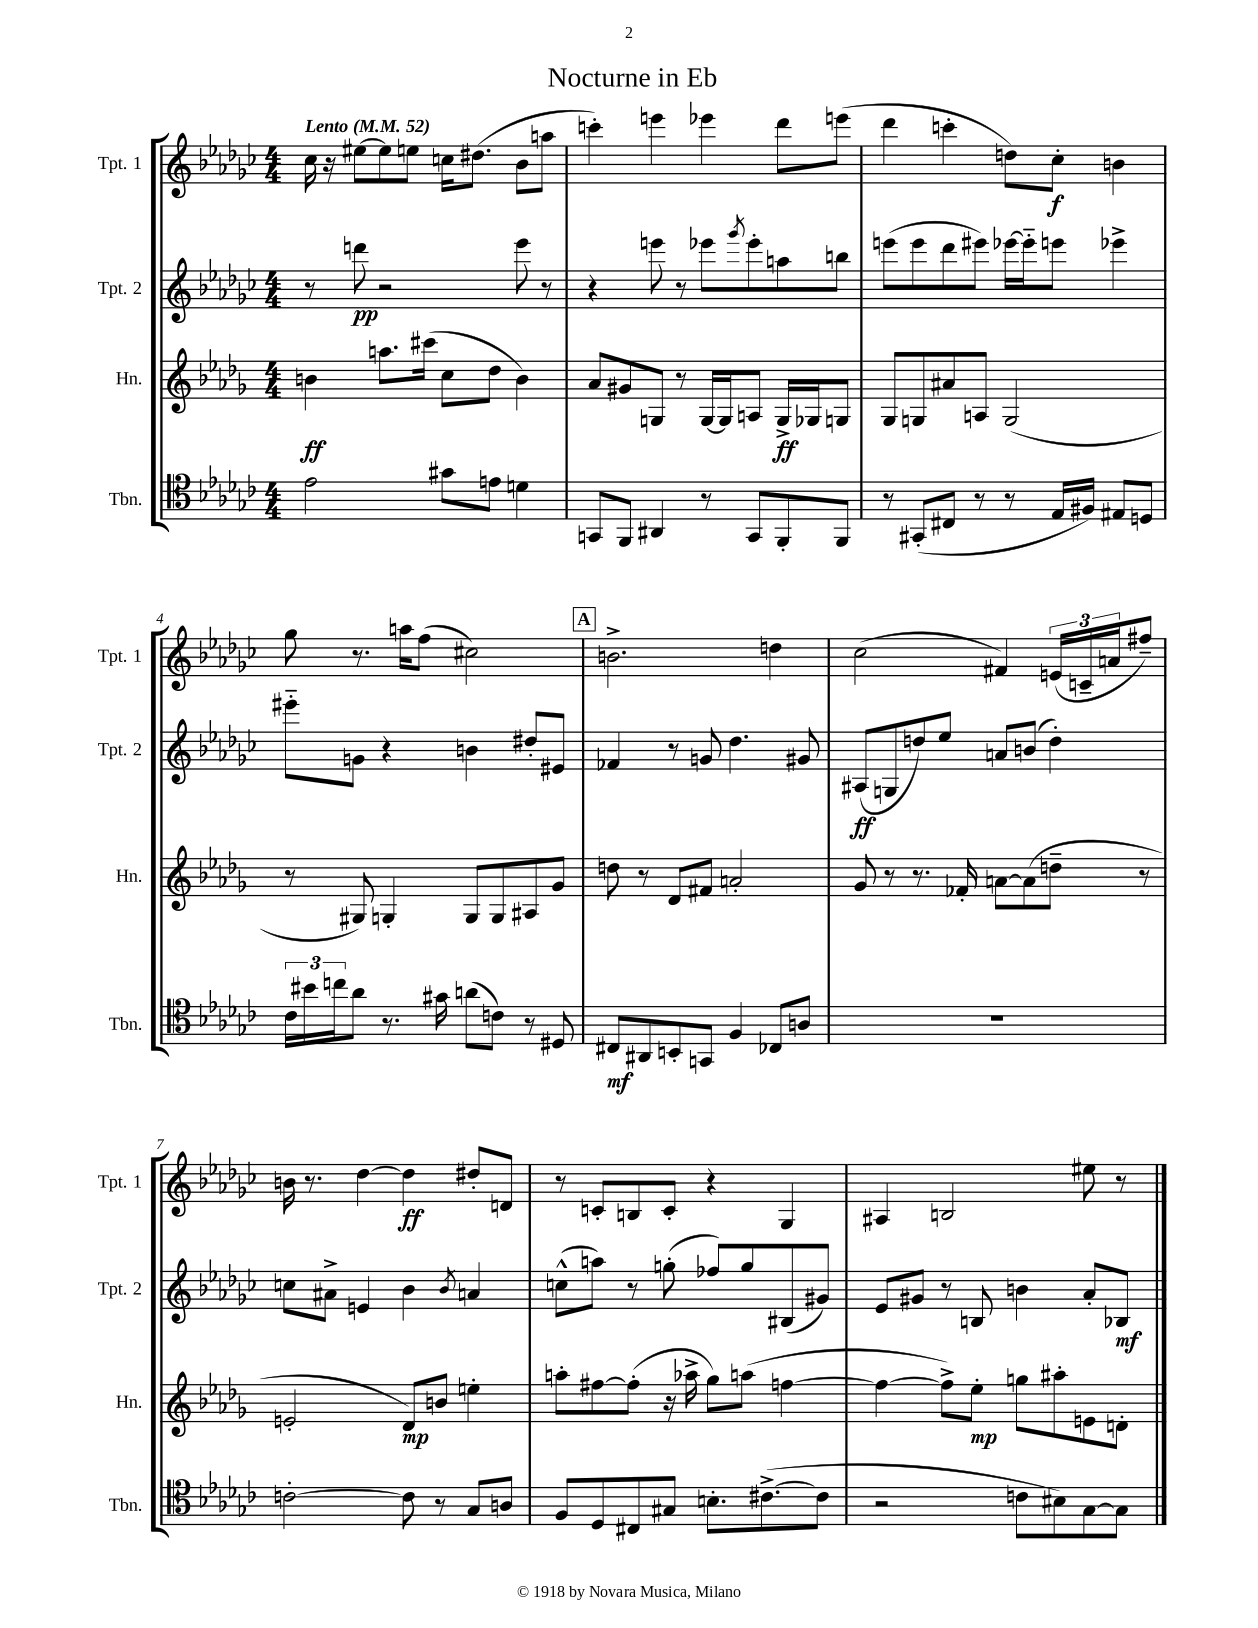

**kern	**dynam	**kern	**dynam	**kern	**dynam	**kern	**dynam
*part4	*part4	*part3	*part3	*part2	*part2	*part1	*part1
*staff4	*staff4	*staff3	*staff3	*staff2	*staff2	*staff1	*staff1
*I"Tbn.	*	*I"Hn.	*	*I"Tpt. 2	*	*I"Tpt. 1	*
*I'Tbn.	*	*I'Hn.	*	*I'Tpt. 2	*	*I'Tpt. 1	*
*clefC4	*	*clefG2	*	*clefG2	*	*clefG2	*
*k[b-e-a-d-g-c-]	*	*k[b-e-a-d-g-]	*	*k[b-e-a-d-g-c-]	*	*k[b-e-a-d-g-c-]	*
*M4/4	*	*M4/4	*	*M4/4	*	*M4/4	*
*MM52	*	*MM52	*	*MM52	*	*MM52	*
=1	=1	=1	=1	=1	=1	=1	=1
!	!	!	!	!	!	!LO:TX:a:B:t=Lento	!
2e-\	.	4bn\	ff	8r	.	16cc-\	.
.	.	.	.	.	.	16r	.
.	.	.	.	8dddn\	pp	[8ee#X\L	.
.	.	8.aan\L	.	2r	.	8ee#\]	.
.	.	.	.	.	.	8een\J	.
.	.	(16ccc#X\Jk	.	.	.	.	.
8g#X\L	.	8cc\L	.	.	.	16ccn\KL	.
.	.	.	.	.	.	(8.dd#X\J	.
8en\J	.	8dd-\J	.	.	.	.	.
4dn\	.	4b\)	.	8eee-\	.	8b-\L	.
.	.	.	.	8r	.	8aan\J	.
=2	=2	=2	=2	=2	=2	=2	=2
8GGn/L	.	8a-/L	.	4r	.	4cccn'\)	.
8FF/J	.	8g#X/	.	.	.	.	.
4AA#X/	.	8Gn/J	.	8eeen\	.	4eeen\	.
.	.	8r	.	8r	.	.	.
8r	.	[16G/LL	.	8eee-X\L	.	4eee-X\	.
.	.	16G/J]	.	.	.	.	.
.	.	.	.	8qggg-/	.	.	.
8GG/L	.	8An/J	.	8eee-'\	.	.	.
8FF'/	.	16G^/LL	ff	8aan\	.	8ddd-\L	.
.	.	16G-X/J	.	.	.	.	.
8FF/J	.	8Gn/J	.	8bbn\J	.	(8eeen\J	.
=3	=3	=3	=3	=3	=3	=3	=3
8r	.	8G-/L	.	(8eeen\L	.	4ddd-\	.
(8GG#X'/L	.	8Gn/	.	8eee\	.	.	.
8C#X/J	.	8a#X/	.	8ddd-\	.	4cccn'\	.
8r	.	8An/J	.	8eee#X\J)	.	.	.
8r	.	(2G/	.	[16eee-X\LL	.	8ddn\L)	.
.	.	.	.	16eee-\J]	.	.	.
16E-/LL	.	.	.	8eeen\J	.	8cc-'\J	f
16F#X/JJ)	.	.	.	.	.	.	.
8E#X/L	.	.	.	4eee-X^\	.	4bn\	.
8Dn/J	.	.	.	.	.	.	.
!!LO:LB:g=z
=4	=4	=4	=4	=4	=4	=4	=4
24c-\LL	.	8r	.	8eee#X\L	.	8gg-\	.
24b#X\	.	.	.	.	.	.	.
24ccn\J	.	.	.	.	.	.	.
8a-\J	.	8G#X/)	.	8gn\J	.	8.r	.
8.r	.	4Gn'/	.	4r	.	.	.
.	.	.	.	.	.	16aan\KL	.
.	.	.	.	.	.	(8ff\J	.
16g#X\	.	.	.	.	.	.	.
(8an\L	.	8G/L	.	4bn\	.	2cc#X\)	.
8cn\J)	.	8G/	.	.	.	.	.
8r	.	8A#X/	.	8dd#X'/L	.	.	.
8D#X/	.	8g-/J	.	8e#X/J	.	.	.
!!LO:REH:place=s1:t=A
=5	=5	=5	=5	=5	=5	=5	=5
8C#X/L	mf	8ddn\	.	4f-X/	.	2.bn^\	.
8AA#X/	.	8r	.	.	.	.	.
8BBn'/	.	8d-/L	.	8r	.	.	.
8GGn/J	.	8f#X/J	.	8gn/	.	.	.
4F/	.	2an'/	.	4.dd-\	.	.	.
8C-X/L	.	.	.	.	.	4ddn\	.
8An/J	.	.	.	8g#X/	.	.	.
=6	=6	=6	=6	=6	=6	=6	=6
1r	.	8g-/	.	(8A#X/L	ff	(2cc-\	.
.	.	8r	.	8Gn/	.	.	.
.	.	8.r	.	8ddn/)	.	.	.
.	.	.	.	8ee-/J	.	.	.
.	.	16f-X'/	.	.	.	.	.
.	.	[8an\L	.	8an/L	.	4f#X/)	.
.	.	(8a\]	.	(8bn/J	.	.	.
.	.	8ddn~\J	.	4dd'\)	.	(24en/LL	.
.	.	.	.	.	.	24cn~/	.
.	.	.	.	.	.	24an/J	.
.	.	8r	.	.	.	8ff#X~/J)	.
!!LO:LB:g=z
=7	=7	=7	=7	=7	=7	=7	=7
[2cn'\	.	2en'/	.	8ccn\L	.	16bn\	.
.	.	.	.	.	.	8.r	.
.	.	.	.	8a#X^\J	.	.	.
.	.	.	.	4en/	.	[4dd-\	.
8c\]	.	8d-/L)	mp	4b-\	.	4dd-\]	ff
8r	.	8bn/J	.	.	.	.	.
.	.	.	.	8qb-/	.	.	.
8G-/L	.	4een'\	.	4an/	.	8dd#X'/L	.
8An/J	.	.	.	.	.	8dn/J	.
=8	=8	=8	=8	=8	=8	=8	=8
8F/L	.	8aan'\L	.	(8ccn^^\L	.	8r	.
8D-/	.	[8ff#X\	.	8aan\J)	.	8cn'/L	.
8C#X/	.	(8ff#'\J]	.	8r	.	8Bn/	.
8G#X/J	.	16r	.	(8ggn'\	.	8c'/J	.
.	.	16aa-X^\	.	.	.	.	.
8.Bn'\L	.	8gg-\L)	.	8ff-X/L)	.	4r	.
.	.	(8aan\J	.	8gg/	.	.	.
([8.c#X^\	.	.	.	.	.	.	.
.	.	[4ffn\	.	(8B#X/	.	4G-/	.
8c#\J]	.	.	.	8g#X/J)	.	.	.
=9	=9	=9	=9	=9	=9	=9	=9
2r	.	4ff\_	.	8e-/L	.	4A#X/	.
.	.	.	.	8g#X/J	.	.	.
.	.	8ff^\L])	.	8r	.	2Bn/	.
.	.	8ee-'\J	mp	8Bn/	.	.	.
8cn\L	.	8ggn\L	.	4bn\	.	.	.
8B#X\)	.	8aa#X'\	.	.	.	.	.
[8G-\	.	8en\	.	8a-'/L	.	8ee#X\	.
8G-\J]	.	8dn'\J	.	8B-X/J	mf	8r	.
==	==	==	==	==	==	==	==
*-	*-	*-	*-	*-	*-	*-	*-
